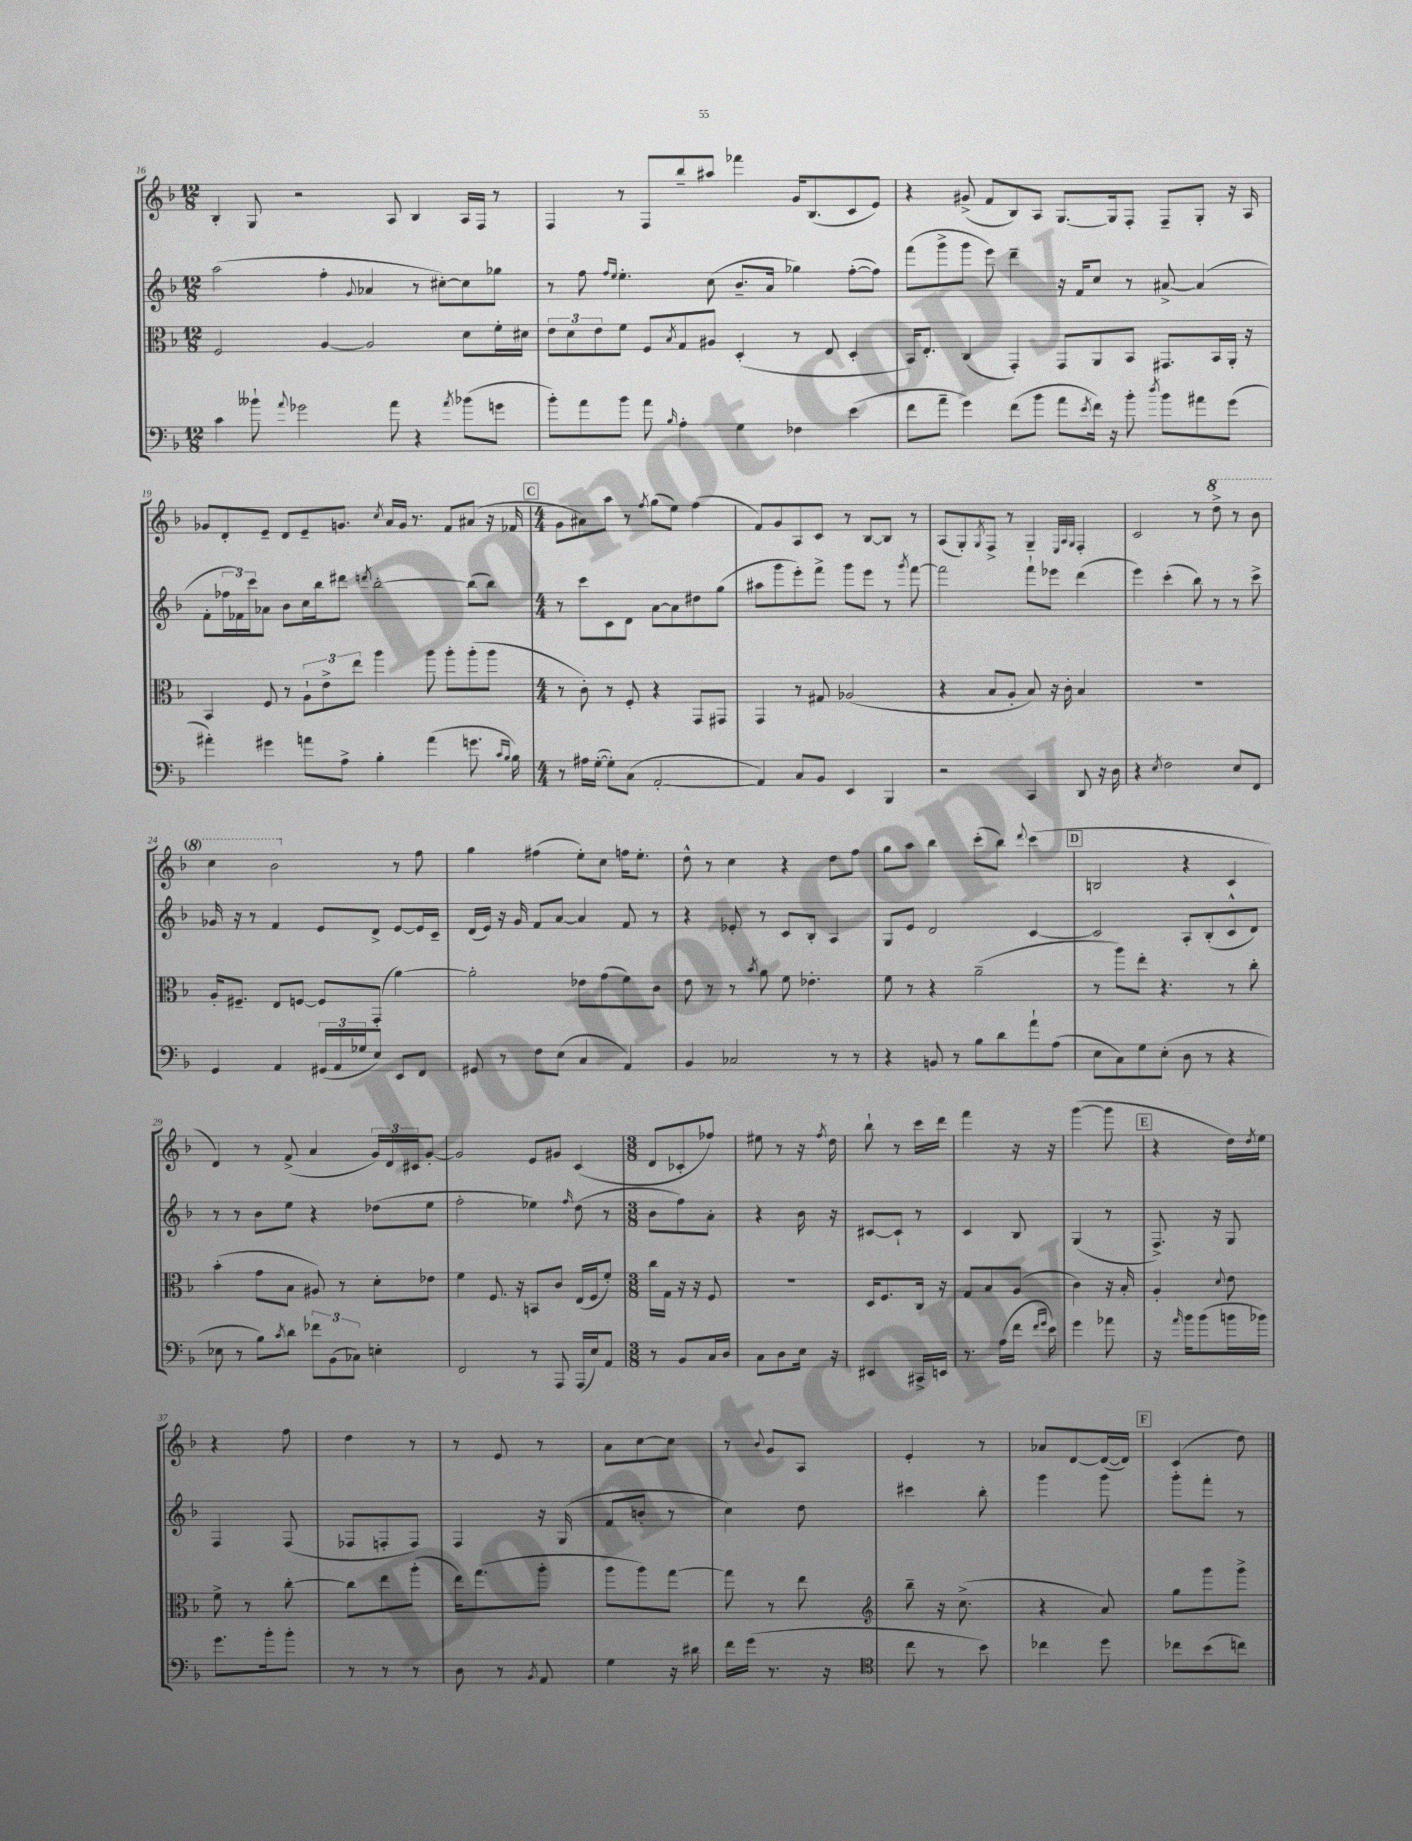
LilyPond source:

<<
\new StaffGroup <<
\new Staff = "s0" {
    \clef treble \key f \major \numericTimeSignature \time 12/8
    bes4-. g8 r2 a8 bes4 a16 f16 r8 |
    f4 r8 f8 bes''8-- ais''8 fes'''4 g'16 bes8.( c'8 e'8) |
    r4 gis'8->( f'8 bes8) a8 g8.~ g16 f8-. f8-- g8-. r16 a16 |
    ges'8 d'8-. e'8-- d'8 e'8-- g'8. \acciaccatura { c''8 } a'16 g'16 r8. f'8 ais'8( r16 fes'16 |
    \mark \markup { \box "C" } \numericTimeSignature \time 4/4 g'8 ais'8) a''8 r8 \acciaccatura { f''8 } g''8( e''8) f''4( |
    f'8) g'8 a8 c'8 r8 bes8~ bes8 r8 |
    a8( g8-.) \acciaccatura { g8 } f8-> r8 g4-- \grace { e32 a32 g32 } f4-. |
    c'2 r8 \ottava #1 d'''8-> r8 bes''8 |
    c'''4 bes''2 \ottava #0 r8 f''8 |
    g''4 fis''4( e''8-.) c''8 f''16 e''8.-. |
    d''8-^ r8 c''4 r4 d''8 f''8 |
    g''8 a''8 bes''4 c'''8-.( bes''8) \appoggiatura { d'''8 } c'''4( |
    \mark \markup { \box "D" } b2 r4 c'4 |
    d'4) r8 f'8->( a'4 \tuplet 3/2 { g'16) d'16 cis'16 } g'8~-. |
    g'2 e'8 gis'8 c'4( |
    \numericTimeSignature \time 3/8 d'8 ces'8-. fes''8) |
    eis''8 r8 r16 \acciaccatura { f''8 } d''16 |
    bes''8-! r8 c'''16 d'''16 |
    f'''4 r16 r16 |
    g'''4~( g'''8 |
    \mark \markup { \box "E" } r4 d''16) \acciaccatura { d''8 } e''16 |
    r4 f''8 |
    d''4 r8 |
    r8 e'8 r8 |
    a'8 c''8~ c''8 |
    r8 \appoggiatura { bes'8 } g'8 a8 |
    e'4-. r8 |
    aes'8 d'8~ d'16~( d'16) |
    \mark \markup { \box "F" } c'4( d''8) \bar "|." |
}
\new Staff = "s1" {
    \clef treble \key f \major \numericTimeSignature \time 12/8
    a''2( f''4-. \appoggiatura { g'8 } aes'4 r8 cis''8~-.) cis''8 ges''8 |
    r8 f''8 \grace { f''16 e''16 } e''4.-. c''8( bes'8.-- a'16 ges''4) f''8~-.( f''8) |
    f'''8( g'''8-> g'''8 e'''8) d'''4-- r16 f'16 c''8 r8 ais'8~-> ais'4( |
    f'8-. \tuplet 3/2 { fes''16 fes'16) c'''16 } aes'8 bes'8 c''16 bes''16 dis'''8 \acciaccatura { d'''8 } bes''2~-. bes''8( bes''8) |
    \mark \markup { \box "C" } \numericTimeSignature \time 4/4 r8 c'''8 c'8 d'8 a'8~ a'8 dis''8 g''8( |
    ais''8 g'''8 e'''8-.) f'''8-> g'''8 e'''8 r8 \acciaccatura { g'''8 } f'''8~ |
    f'''2 f'''8-! ees'''8 d'''4( |
    e'''4) c'''4-.( bes''8) r8 r8 c'''8-> |
    ges'16 r16 r8 f'4 e'8 d'8-> e'8~ e'16 c'16-- |
    d'16( e'16) r16 g'16 f'8 a'8~ a'4 f'8 r8 |
    r4 ees'8-. r8 c'8 bes8-. a4 |
    g8 e'8 d'2 c'4~ |
    \mark \markup { \box "D" } c'2 a8-. bes8-.( c'8-^ d'8) |
    r8 r8 bes'8 e''8 r4 des''8( e''8 |
    f''2-. ees''4) \grace { f''16 } d''8( r8 |
    \numericTimeSignature \time 3/8 bes'8 f''8) a'8-. |
    r4 bes'16 r16 |
    cis'8~ cis'8-! r8 |
    c'4 bes8 |
    g4( r8 |
    \mark \markup { \box "E" } f8.->) r16 g8 |
    f4 f8( |
    fes8 f8-. f8) |
    f4 r16 g16( |
    f'8 b'8-. r8 |
    c''4) d''8 |
    cis'''4 bes''8-. |
    g'''4 g'''8 |
    \mark \markup { \box "F" } g'''8-. f'''8-. r8 \bar "|." |
}
\new Staff = "s2" {
    \clef alto \key f \major \numericTimeSignature \time 12/8
    f2 a4~ a2 d'8 f'16-. dis'16 |
    \tuplet 3/2 { e'8 d'8 e'8 } f'8 f8 \acciaccatura { bes8 } g8 ais8 d4-.( r8 e8 d4-. |
    bes,16) e8.-. c4( g,4-.) g,8 a,8 bes,8 gis,8. bes,16 a,16-. r16 |
    bes,4 f8 r8 \tuplet 3/2 { a8-! e'8-> e''8 } a''4 a''8 a''8-. a''8-.( a''8 |
    \mark \markup { \box "C" } \numericTimeSignature \time 4/4 r8 c'8-.) r8 f8-. r4 g,8 gis,8 |
    g,4 r8 gis8 aes2( |
    r4 bes8 a8-. bes8) r16 c'16-. bes4 |
    R1 |
    a16-. fis8.-- e8 f8~ f8 g,8-.( a'4~) |
    a'2-. ees'8 g'8( f'8) c'8 |
    e'8 r8 r8 \acciaccatura { bes'8 } a'8 f'8 ees'4.-. |
    f'8 r8 r4 a'2--( |
    \mark \markup { \box "D" } r8 a''8) e''8-. r4. r8 c''8-. |
    bes'4-.( g'8 bes8 ais8) r8 d'8-. ees'8 |
    f'4 f8. r16 b,8 c'8 e16( f16 f'8-.) |
    \numericTimeSignature \time 3/8 c''16 g16 r16 r16 f8 |
    R4. |
    d16 f8. c16 r16 |
    g8 bes8 a8( |
    c'4) r16 bes16-. |
    \mark \markup { \box "E" } a4-. \appoggiatura { d'8 } e'8 |
    f'8-> r8 c''8~-. |
    c''8 e''8 a''8-.( |
    e''16) g''8.( a''8-. |
    a''8 a''8) g''8~ |
    g''8 r8 e''8 |
    \clef treble bes''8-- r16 c''8.->( |
    r4 a'8) |
    \mark \markup { \box "F" } g''8 g'''8 g'''8-> \bar "|." |
}
\new Staff = "s3" {
    \clef bass \key f \major \numericTimeSignature \time 12/8
    c'4 beses'8-! \appoggiatura { a'8 } ges'2 a'8 r4 \acciaccatura { a'8 } bes'8( g'8 |
    bes'8-.) a'8 bes'8 a'8 \grace { bes16 } a4-. g4 fes4 e'4( |
    f'8 a'8-- g'4) f'8( bes'8 a'8 \acciaccatura { e'8 } f'16) r16 bes'8-. \acciaccatura { d''8 } bes'8 ais'8 g'8( |
    ais'4-.) gis'4 a'8 a8-> bes4-. a'4( g'8. \grace { c'16 bes16 } bes16) |
    \mark \markup { \box "C" } \numericTimeSignature \time 4/4 r8 ais16 g16~-.( g8-.) c8( a,2~-. |
    a,4) c8 bes,8 e,4 bes,,4 |
    r2 c,4 d,8 r16 d16 |
    r4 \acciaccatura { e8 } f2 e8 f,8 |
    g,4 a,4 \tuplet 3/2 { gis,16( a,16 ges16 } e8) e,8 f,8 |
    gis,8 r8 f8 e8( c4 a,4) |
    bes,4 ces2 r8 r8 |
    r4 b,8 r8 bes8 d'8 a'8-! a8( |
    \mark \markup { \box "D" } e8 c8) g8 e8-.( d8 r8 r4 |
    ees8 r8 bes8) \acciaccatura { c'8 } d'8 \tuplet 3/2 { fes'8 bes,8( ces8) } e4-. |
    f,2 r8 a,,8 a,,16( e16) a,8 |
    \numericTimeSignature \time 3/8 r8 bes,8 c16 d16 |
    c8 d8 e16 r16 |
    eis,4 cis,16-> e,16 |
    r8. a16( f'16 \grace { f'16 g'16 } e'16) |
    g'4 aes'8 |
    \mark \markup { \box "E" } r16 \grace { a'16 } bes'16 bes'8( b'16 bes'16) |
    g'8. bes'16-. bes'8-. |
    r8 r8 r8 |
    d8 r8 \acciaccatura { bes,8 } a,8 |
    g4 r16 dis'16 |
    f'16 g'16( r8. r16 |
    \clef tenor c''8 r8 bes'8) |
    ces''4 d''8 |
    \mark \markup { \box "F" } ces''8 bes'8( c''8) \bar "|." |
}
>>
>>
\layout { \context { \Score currentBarNumber = #16 } }
